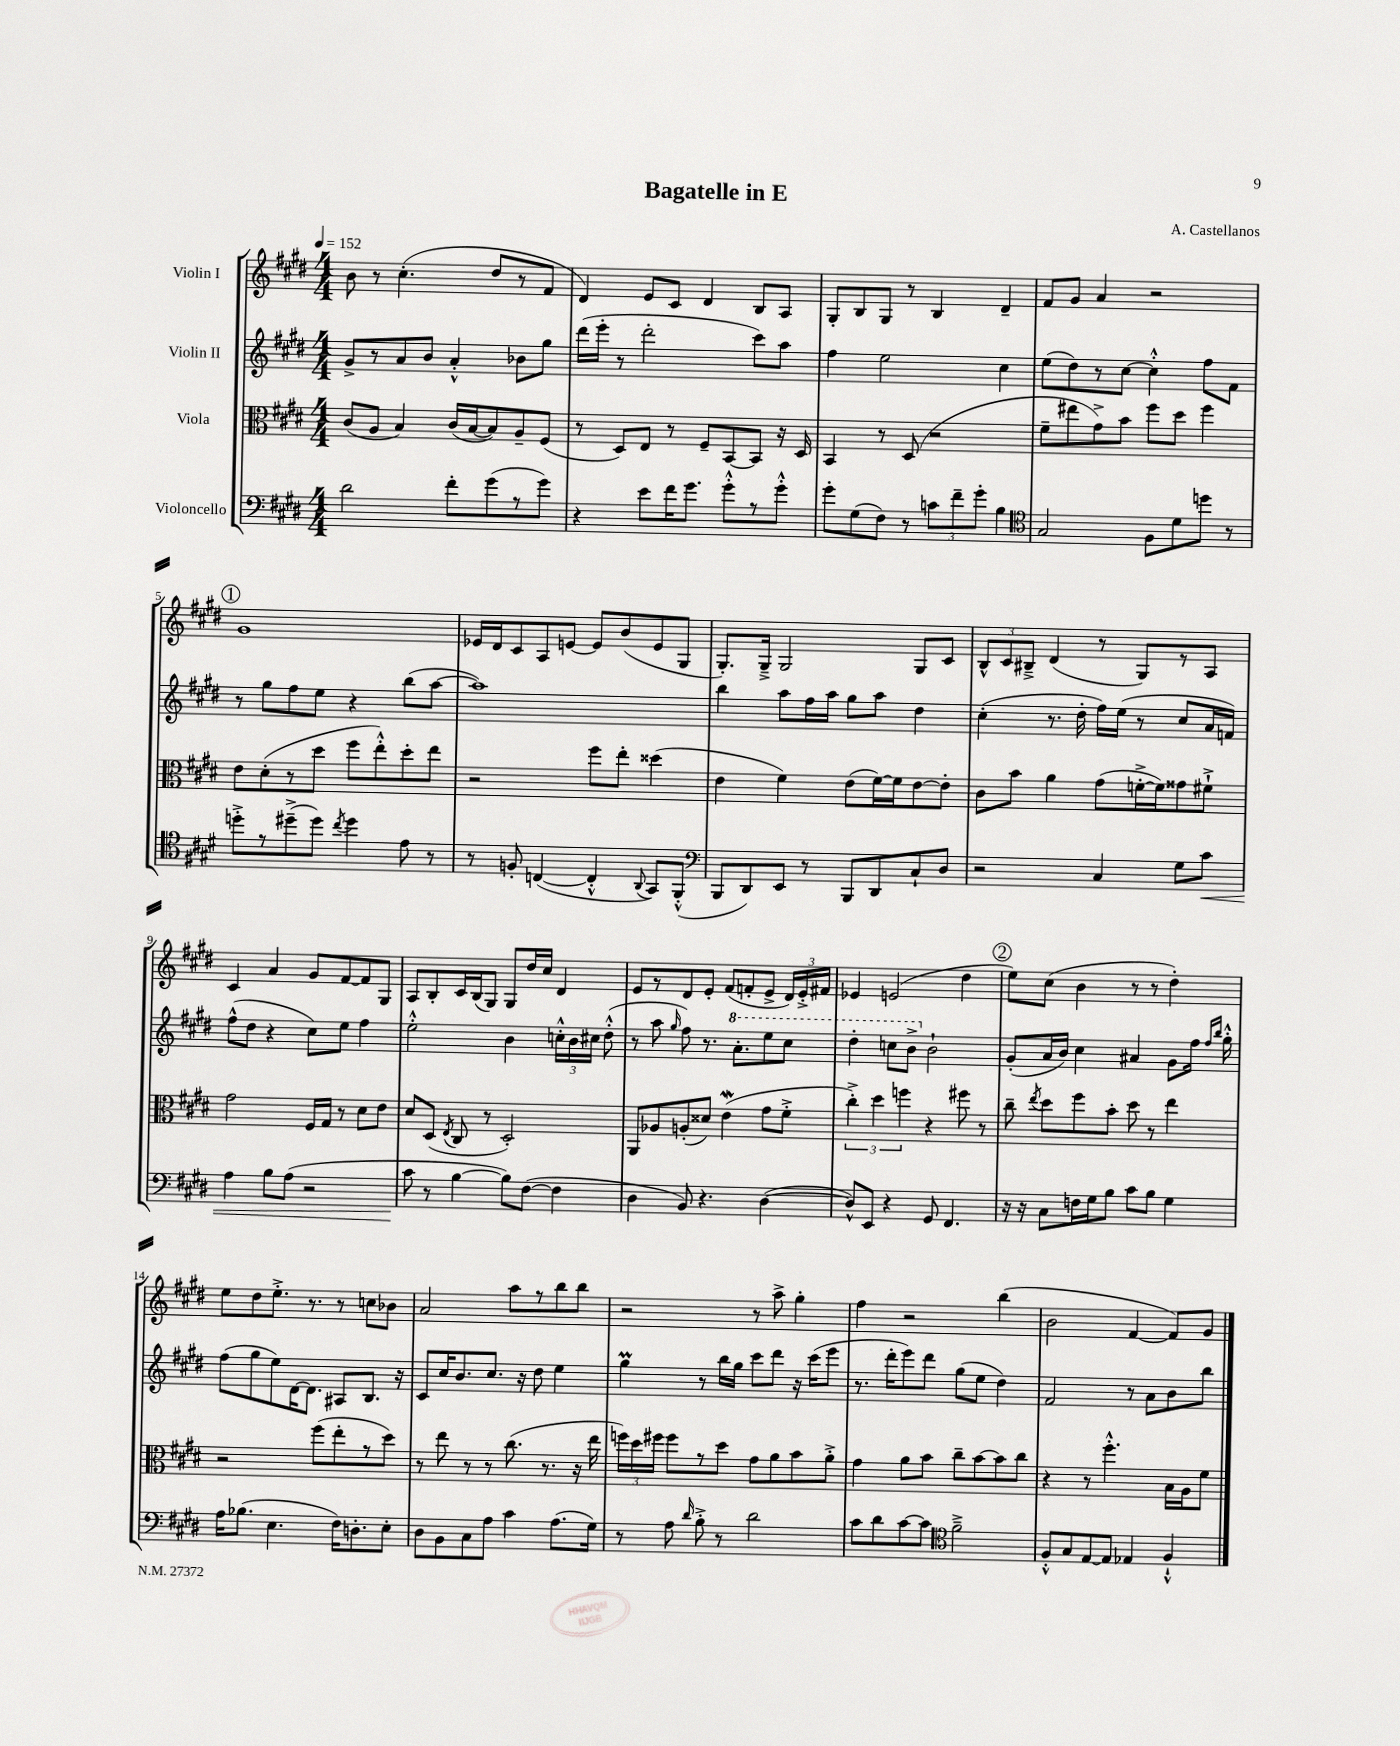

**kern	**kern	**kern	**kern
*staff4	*staff3	*staff2	*staff1
*clefF4	*clefC3	*clefG2	*clefG2
*k[f#c#g#d#]	*k[f#c#g#d#]	*k[f#c#g#d#]	*k[f#c#g#d#]
*M4/4	*M4/4	*M4/4	*M4/4
*MM152	*MM152	*MM152	*MM152
2d#	(8c#	8g#^	8b
.	8A	8r	8r
.	4B)	8a	(4.cc#'
.	.	8b	.
8f#'	(16c#	4a'^^	.
.	[16B	.	.
(8g#	8B])	.	8dd#
8r	8A~	8b-	8r
8g#)	(8F#	8gg#	8f#
=	=	=	=
4r	8r	(16ddd#	4d#)
.	.	16eee'	.
.	8D#)	8r	.
8e	8E	2ddd#'	8e
16f#	8r	.	8c#
8.g#	.	.	.
.	8F#~	.	4d#
8g#'^^	[8BB	.	.
8r	8BB]	8ccc#)	8B
8g#'^^	16r	8aa	8A
.	16D#	.	.
=	=	=	=
8g#'	4BB	4ff#	8G#'
(8G#	.	.	8B
8F#)	8r	2ee	8G#
8r	(8D#	.	8r
12c	2r	.	4B
12f#~	.	.	.
12g#'	.	.	.
4B	.	4cc#	4d#~
=	=	=	=
*clefC4	*	*	*
2G#	8f#~	(8ee	8f#
.	8ee#	8dd#)	8g#
.	8g#^)	8r	4a
.	8b	[8cc#	.
8F#	8ff#	4cc#'^^]	2r
8d#	8dd#	.	.
8dd	4ff#	8ff#	.
8r	.	8f#	.
=	=	=	=
8dd'^	8e	8r	1g#
8r	(8d#'	8gg#	.
(8dd#~^	8r	8ff#	.
8dd#)	8dd#	8ee	.
8qcc#	.	.	.
4dd#	8ff#	4r	.
.	8ee'^^)	.	.
8e	8dd#'	(8bb	.
8r	8ee	[8aa	.
=	=	=	=
8r	2r	1aa])	16e-
.	.	.	16d#
8F'	.	.	8c#
([4C	.	.	8A
.	.	.	[8e
4C'^^]	8ff#	.	8e]
.	8ee'	.	(8b
8qqAA	.	.	.
8GG#)	(4dd##	.	8e
(8FF#'^^	.	.	8G#
=	=	=	=
*clefF4	*	*	*
8BBB	4e	4bb	8.G#')
8DD#)	.	.	.
.	.	.	16G#~^
8EE	4f#)	8aa	2G#
8r	.	16ff#	.
.	.	16aa	.
8BBB	(8e	8gg#	.
8DD#	[16f#)	8aa	.
.	16f#]	.	.
8C#`	[8e	4dd#	8G#
8D#	8e']	.	8c#
=	=	=	=
2r	8c#	(4cc#'	12B^^
.	.	.	12c#
.	8b	.	.
.	.	.	12B#~^
.	4a	8.r	(4d#
.	.	16dd#'	.
4C#	(8g#	16ff#)	8r
.	.	(16ee	.
.	[16f'^	8r	8G#)
.	16f])	.	.
8G#	8g##	8cc#	8r
8c#	8f#`^	16a	8A
.	.	16f)	.
=	=	=	=
4A	2g#	(8ff#^^	4c#
.	.	8dd#	.
8B	.	4r	4a
(8A	.	.	.
2r	16F#	8cc#)	8g#
.	16G#	.	.
.	8r	8ee	[8f#
.	8d#	4ff#	8f#]
.	8e	.	8G#
=	=	=	=
8c#	8d#	2ee'^^	8A
8r	(8D#	.	8B'
.	8qE	.	.
[4B	8C#	.	16c#
.	.	.	(16B
.	8r	.	8G#)
8B])	2D#')	4b	8G#
([8F#	.	.	16dd#
.	.	.	16cc#
4F#]	.	24cc'^^	4d#
.	.	24b	.
.	.	24cc#	.
.	.	(8dd#'^^	.
=	=	=	=
4D#	8AA	8r	8e
.	8A-	8aa	8r
.	.	16qqgg#	.
8BB)	(8A'	8ff#)	8d#
4.r	8d##)	8.r	8e'
.	(4e	.	(8f#
.	.	8.aa'	.
.	.	.	8f'
([4D#	8g#	8eee	8e^
.	8f#'^	8ccc#	24d#)
.	.	.	24e'^
.	.	.	24f#
=	=	=	=
8D#^^])	6cc#'^)	4ddd#'	4e-
8EE	.	.	.
.	6dd#	.	.
4r	.	8ccc	(2e
.	6ff	.	.
.	.	8bb^	.
8GG#	4r	2b`	.
4.FF#	.	.	.
.	8ff#	.	4dd#
.	8r	.	.
=	=	=	=
16r	8cc#~	(8g#'	8ee)
16r	.	.	.
.	8qee	.	.
8C#	8dd#	16a	(8cc#
.	.	16b)	.
16F	8ff#	4cc#	4b
16G#	.	.	.
8B	8b'	.	.
8c#	8dd#	4a#	8r
8B	8r	.	8r
4G#	4ee	8g#	4dd#')
.	.	16ff#	.
.	.	16qqff#	.
.	.	16qqbb	.
.	.	16gg#'^^	.
=	=	=	=
16A	2r	(8ff#	8ee
(8.B-	.	.	.
.	.	8gg#	8dd#
4.E	.	8ee)	8.ee'^
.	.	[16d#	.
.	.	8.d#]	8.r
.	(8ff#	.	.
16F#)	8ee'	8A#	8r
8.D'	.	.	.
.	8r	8.B	8cc
8E'	8dd#)	.	8b-
.	.	16r	.
=	=	=	=
8D#	8r	8c#	2a
8BB	8ee	16cc#	.
.	.	8.b	.
8C#	8r	.	.
8A	8r	8.cc#	.
4c#	(8.cc#	.	8aa
.	.	16r	.
.	.	8dd#	8r
.	8.r	.	.
(8.A	.	4ee	8bb
.	16r	.	8bb
16G#)	16ee	.	.
=	=	=	=
8r	24ff)	4gg#	2r
.	24dd#	.	.
.	24ff#	.	.
8A	8ff#	.	.
16qqd#	.	.	.
8B'^	8r	8r	.
8r	8dd#	16bb	.
.	.	16gg#	.
2d#	8g#	8ccc#	8r
.	8a	8ddd#	8aa^
.	8b	16r	4gg#'
.	.	(16ccc#	.
.	8a'^	8eee	.
=	=	=	=
8c#	4g#	8.r	4ff#
8d#	.	.	.
.	.	16ddd#'	.
[8c#	8a	8eee)	2r
8c#]	8b	8ddd#	.
*clefC4	*	*	*
2f#~^	8cc#~	(8gg#	.
.	[8b	8ee	.
.	8b]	4dd#)	(4bb
.	8cc#	.	.
=	=	=	=
8F#'^^	4r	2f#	2b
8G#	.	.	.
[8E	8r	.	.
8E]	4.ff#'^^	.	.
4E-	.	8r	[4f#
.	.	8a	.
4F#`^^	16B	8b	8f#])
.	16A	.	.
.	8f#	8bb	8g#
==	==	==	==
*-	*-	*-	*-
